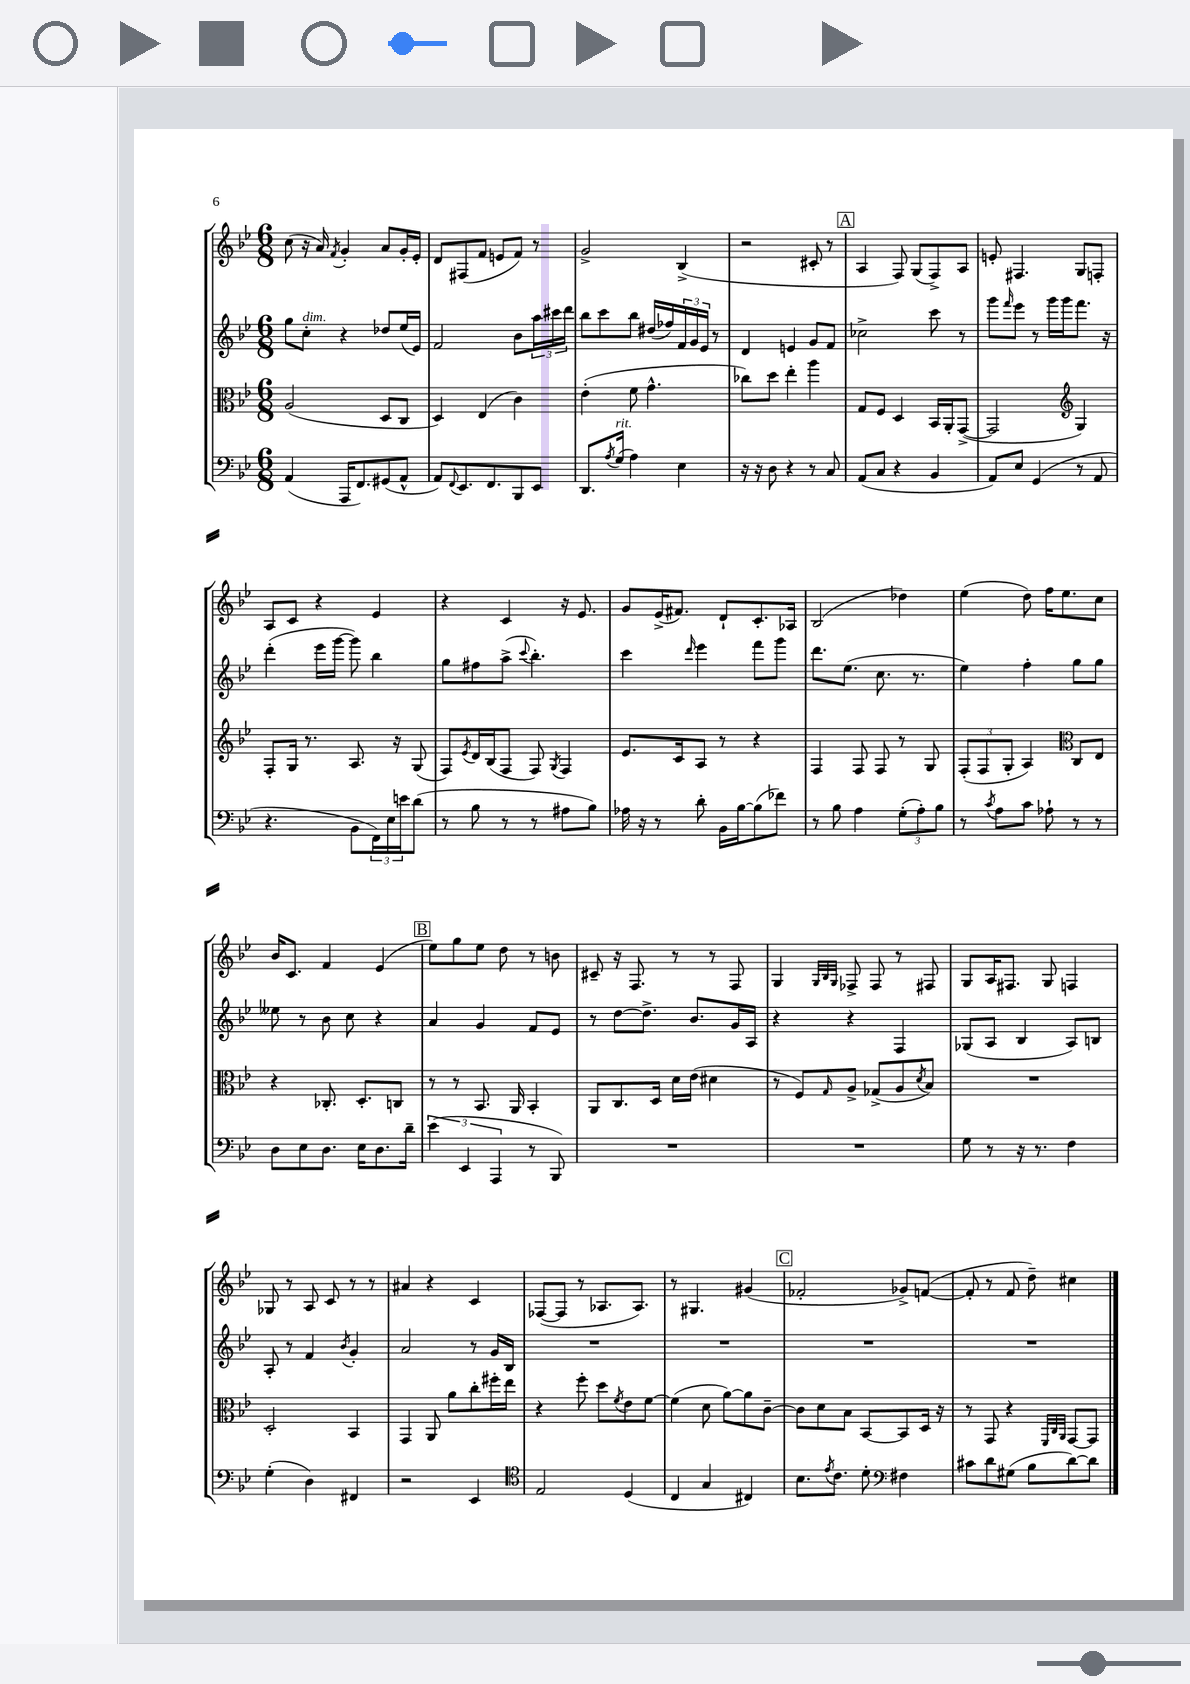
<<
\new StaffGroup <<
\new Staff = "s0" {
    \clef treble \key bes \major \numericTimeSignature \time 6/8
    c''8( r16 a'16) \acciaccatura { f'8 } g'4-. a'8 g'16-. ees'16-. |
    d'8 fis8( f'8 e'8 f'8) r8 |
    g'2-> bes4->( |
    r2 cis'8-. r8 |
    \mark \markup { \box "A" } a4 f8) g8( f8->) a8 |
    e'8-. fis4. g8 f8-. |
    a8 c'8 r4 ees'4 |
    r4 c'4 r16 ees'8. |
    g'8 ees'16->( fis'8.) d'8-! c'8.-. aes16 |
    bes2( des''4) |
    ees''4( d''8) f''16 ees''8. c''8 |
    bes'16 c'8. f'4 ees'4( |
    \mark \markup { \box "B" } ees''8) g''8 ees''8 d''8 r8 b'8 |
    cis'8-- r16 f8. r8 r8 f8 |
    g4 \grace { g32 bes32 g32 } fes8-> fes8 r8 fis8 |
    g8 a16 fis8. g8 f4 |
    ges8 r8 a8 c'8 r8 r8 |
    ais'4 r4 c'4 |
    fes8~( fes8 r8 aes8. aes8.) |
    r8 gis4. gis'4( |
    \mark \markup { \box "C" } fes'2-. ges'8->) f'8~( |
    f'8-. r8 f'8 d''8--) cis''4 \bar "|." |
}
\new Staff = "s1" {
    \clef treble \key bes \major \numericTimeSignature \time 6/8
    g''8 c''8-.^\markup { \italic "dim." } r4 des''8 ees''16( ees'16) |
    f'2 bes'8 \tuplet 3/2 { a''16 cis'''16 d'''16 } |
    bes''8 c'''8 bes''8 dis''16( fes''16) \tuplet 3/2 { f'16 g'16 ees'16 } r8 |
    d'4 e'4 g'8 f'8 |
    \mark \markup { \box "A" } ces''2-> c'''8 r8 |
    g'''8 \grace { f'''16 } ees'''8 r8 g'''16 g'''16 f'''8. r16 |
    d'''4-.( ees'''16 g'''16~ g'''8) bes''4 |
    g''8 fis''8 a''8->( \appoggiatura { c'''8 } bes''4.-.) |
    c'''4 \grace { d'''16 } ees'''4 f'''8 g'''8 |
    d'''8. ees''8.( c''8. r8. |
    ees''4) f''4-. g''8 g''8 |
    eeses''8 r8 bes'8 c''8 r4 |
    \mark \markup { \box "B" } a'4 g'4 f'8 ees'8 |
    r8 d''8~ d''8.-> bes'8. g'16 a16 |
    r4 r4 f4 |
    ges8( a8 bes4 a8) b8 |
    a8-. r8 f'4 \acciaccatura { bes'8 } g'4-. |
    a'2 r8 g'16 bes16 |
    R2. |
    R2. |
    \mark \markup { \box "C" } R2. |
    R2. \bar "|." |
}
\new Staff = "s2" {
    \clef alto \key bes \major \numericTimeSignature \time 6/8
    a2( d8 c8 |
    d4) ees4( c'4) |
    ees'4-.( f'8 g'4.-^ |
    ces''8) d''8 ees''4-. a''4 |
    \mark \markup { \box "A" } g8 f8 d4 bes,16 a,16-. g,8~->( |
    g,2 \clef treble g4) |
    f8-. g16 r8. a8. r16 g8( |
    f8) \acciaccatura { ees'8 } d'16 bes16( f8 f8) \acciaccatura { g8 } f4 |
    ees'8. c'16 a8 r8 r4 |
    f4 f8 f8 r8 g8 |
    \tuplet 3/2 { f8-.( f8 g8-. } a4) \clef alto c8 ees8 |
    r4 ces8.-. d8.-. c8 |
    \mark \markup { \box "B" } r8 r8 bes,8. a,16 bes,4-. |
    a,8 c8. d16 d'16 ees'16( dis'4 |
    r8 f8) \grace { g16 } a8-> ges8->( a8 \acciaccatura { d'8 } bes8) |
    R2. |
    d2-. bes,4 |
    g,4 a,8 a'8 c''8-. fis''16-. ees''16 |
    r4 f''8-. d''8 \acciaccatura { f'8 } ees'8 f'8~ |
    f'4( d'8 a'8~) a'8 c'8~-- |
    \mark \markup { \box "C" } c'8 d'8 bes8 bes,8~ bes,8 d16 r16 |
    r8 g,8 r4 \grace { f,32 c32 a,32 } g,8~ g,8 \bar "|." |
}
\new Staff = "s3" {
    \clef bass \key bes \major \numericTimeSignature \time 6/8
    a,4( a,,16 f,8.) gis,8( a,8-^ |
    a,8) \appoggiatura { f,8 } ees,8. f,8. bes,,8 ees,8 |
    d,8. \acciaccatura { a8 } g16^\markup { \italic "rit." }( a4) ees4 |
    r16 r16 d8 r4 r8 c8 |
    \mark \markup { \box "A" } a,8( c8 r4 bes,4 |
    a,8) ees8 g,4( r8 a,8 |
    r4. bes,8 \tuplet 3/2 { f,16) ees16 e'16 } d'8( |
    r8 bes8 r8 r8 ais8 bes8) |
    aes16 r16 r8 d'8-. bes,16 bes16~ bes8( fes'8) |
    r8 bes8 a4 \tuplet 3/2 { g8-.( a8-.) bes8 } |
    r8 \acciaccatura { c'8 } a8 c'8 aes8-! r8 r8 |
    d8 ees8 d8. ees16 d8. d'16-- |
    \mark \markup { \box "B" } \tuplet 3/2 { ees'4( ees,4 a,,4 } r8 bes,,8) |
    R2. |
    R2. |
    g8 r8 r16 r8. f4 |
    g4-.( d4) fis,4 |
    r2 ees,4 |
    \clef tenor ees2 d4( |
    c4 g4 cis4) |
    \mark \markup { \box "C" } bes8. \acciaccatura { ees'8 } c'8. d'8-. \clef bass fis4 |
    cis'8 d'8 gis8( bes8 d'8~) d'8 \bar "|." |
}
>>
>>
\layout { \context { \Score \remove "Bar_number_engraver" } }
